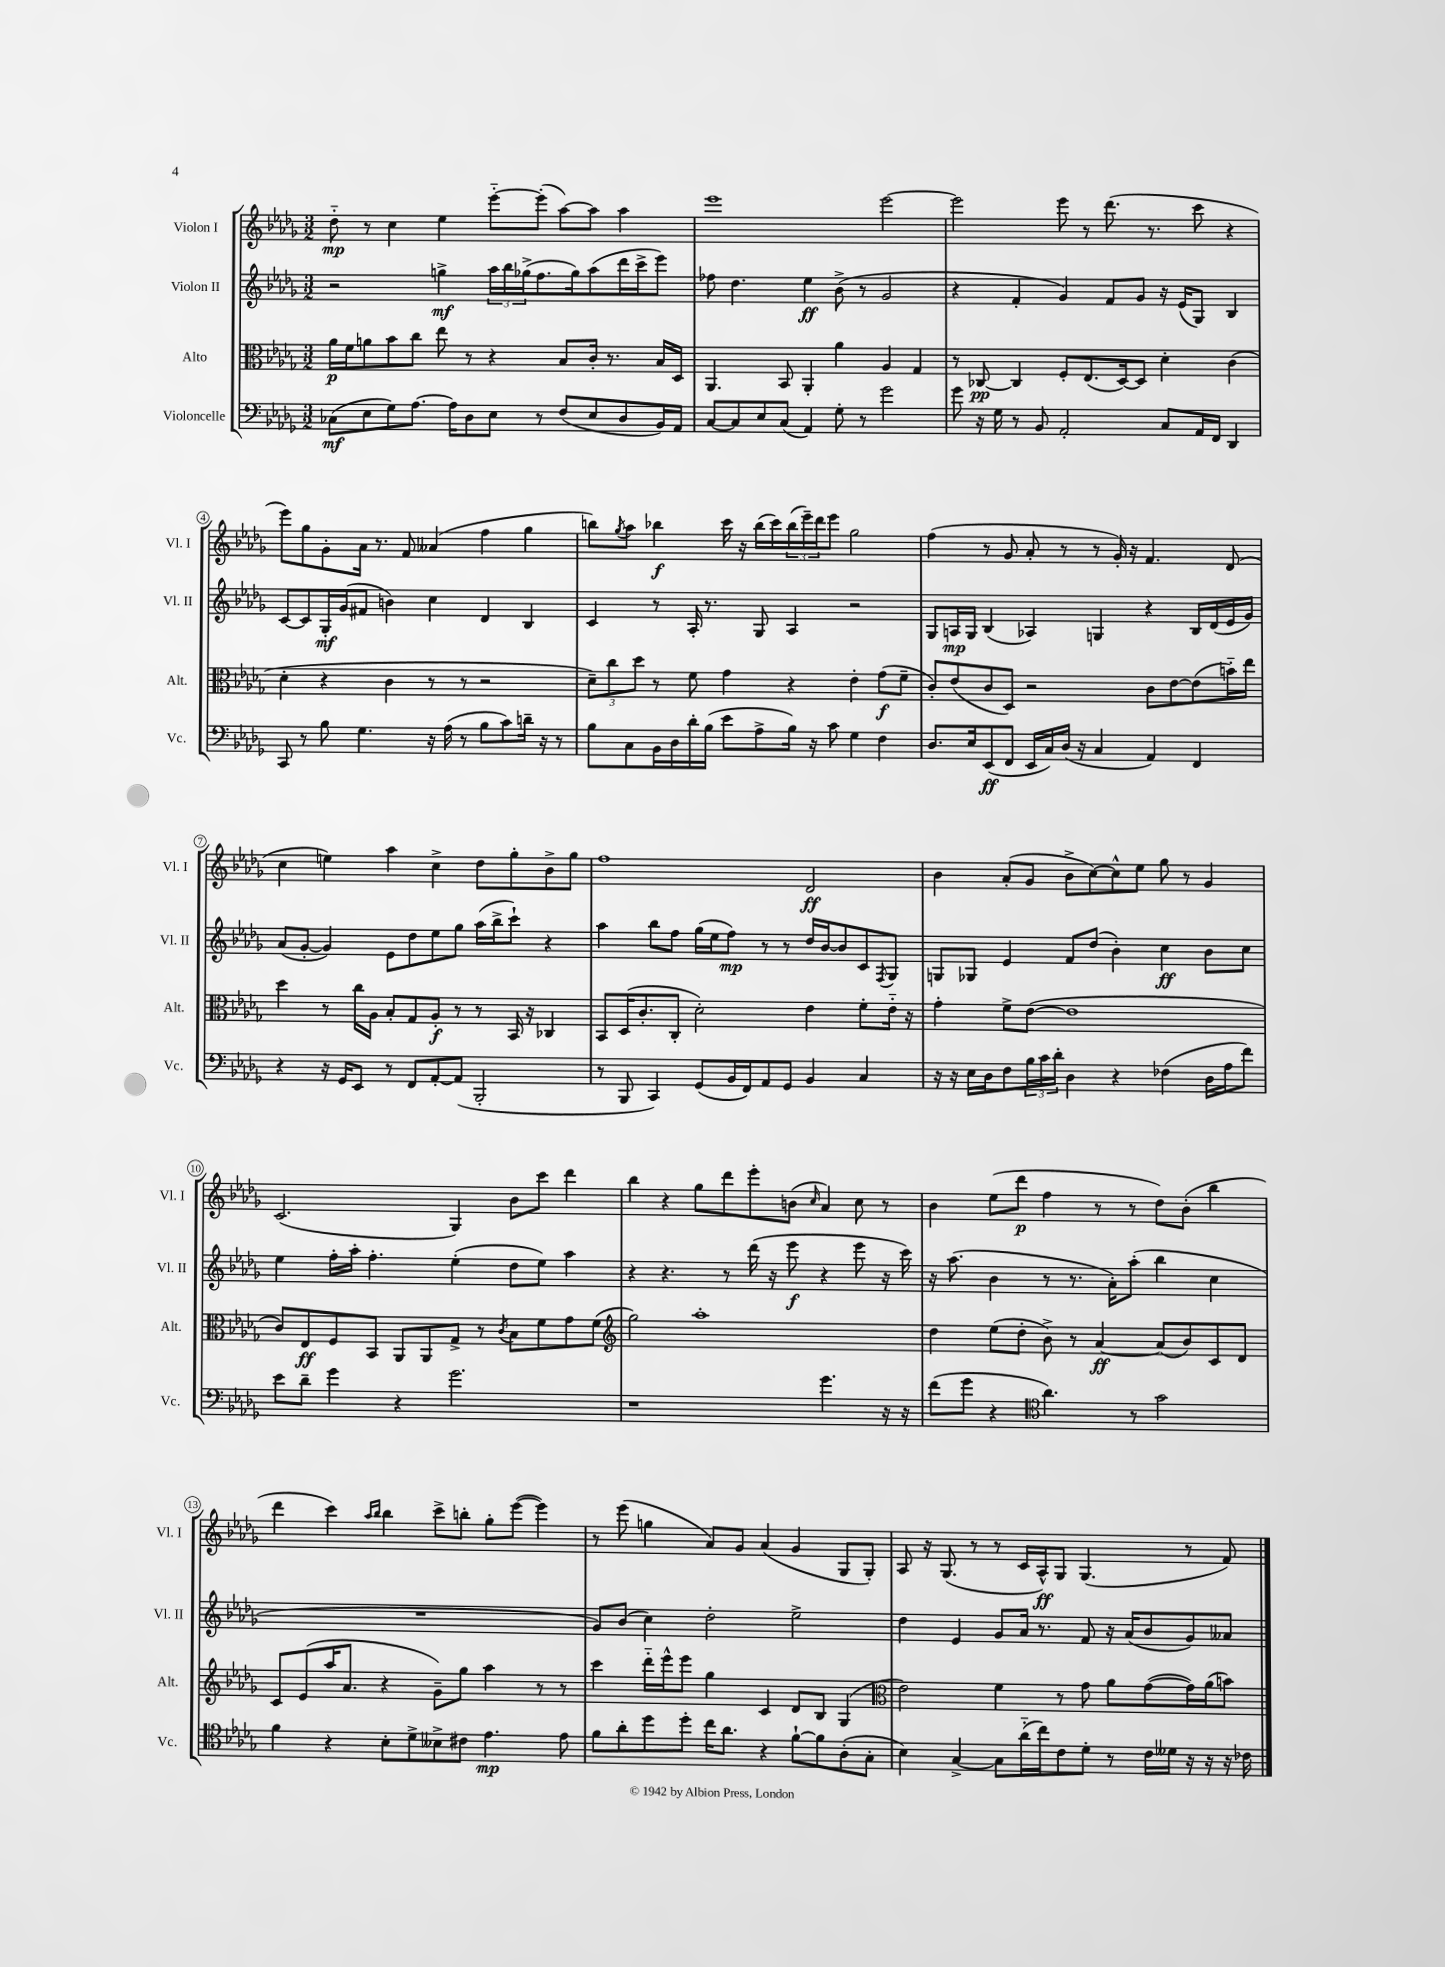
<<
\new StaffGroup <<
\new Staff = "s0" \with { instrumentName = "Violon I" shortInstrumentName = "Vl. I" } {
    \clef treble \key des \major \numericTimeSignature \time 3/2
    des''8-_\mp r8 c''4 ees''4 ees'''8~-_ ees'''8-.( aes''8~) aes''8 aes''4 |
    ees'''1 ees'''2~ |
    ees'''2 ees'''8 r8 des'''8.( r8. c'''8 r4 |
    ees'''8) ges''8 ges'8-. aes'16 r8. f'8 aeses'4( f''4 ges''4 |
    b''8) \acciaccatura { ges''8 } aes''8 bes''4\f c'''16 r16 bes''16( c'''16) \tuplet 3/2 { bes''16( ees'''16--) des'''16 } ees'''8 ges''2 |
    f''4( r8 ges'8 aes'8-. r8 r8 ges'16-.) r16 f'4. des'8( |
    c''4 e''4) aes''4 c''4-> des''8 ges''8-. bes'8-> ges''8 |
    f''1 des'2\ff |
    bes'4 aes'8-.( ges'8 bes'8-> c''8~) c''8-^ ees''8 ges''8 r8 ges'4 |
    c'2.( ges4) bes'8 c'''8 des'''4 |
    bes''4 r4 ges''8 des'''8 ees'''8-. b'8( \grace { c''16 } aes'4) c''8 r8 |
    bes'4 ees''8( des'''8\p f''4 r8 r8 des''8) bes'8-.( bes''4 |
    des'''4 c'''4) \grace { aes''16 bes''16 } bes''4 c'''8-> b''8-. ges''8-. ees'''8~( ees'''4) |
    r8 ees'''8( g''4 aes'8) ges'8 aes'4( ges'4 ges8 ges8-.) |
    aes8 r16 ges8.( r8 r8 c'16 aes16-^\ff) ges8 ges4.( r8 f'8) \bar "|." |
}
\new Staff = "s1" \with { instrumentName = "Violon II" shortInstrumentName = "Vl. II" } {
    \clef treble \key des \major \numericTimeSignature \time 3/2
    r2 g''4->\mf \tuplet 3/2 { aes''16 bes''16 ges''16->( } f''8. ges''16) aes''8( des'''16 c'''16-> ees'''8) |
    fes''8 des''4. ees''4\ff bes'8->( r8 ges'2 |
    r4 f'4-. ges'4) f'8 ges'8 r16 ees'16( ges8) bes4 |
    c'8~ c'8 ges16-.\mf ges'16( fis'8 b'4) c''4 des'4 bes4 |
    c'4 r8 aes16-. r8. ges8 aes4 r2 |
    ges8 a16\mp ges16 bes4( aes4) g4 r4 bes16 des'16( ees'16 ges'16) |
    aes'8( ges'8~-. ges'4) ees'8 des''8 ees''8 ges''8 aes''16( bes''16-> c'''8-!) r4 |
    aes''4 bes''8 f''8 ges''16( ees''16 f''8\mp) r8 r8 des''16 bes'16~ bes'8 c'8 \acciaccatura { f8 } ges8 |
    g8 ges8 ees'4 f'8 des''8( bes'4-.) c''4\ff bes'8 c''8 |
    ees''4 f''16-. aes''16-. f''4.-. ees''4-.( des''8 ees''8) aes''4 |
    r4 r4. r8 des'''16( r16 ees'''8\f r4 ees'''8 r16 c'''16) |
    r16 aes''8.( bes'4 r8 r8. aes'16-.) aes''8-.( bes''4 c''4 |
    R1. |
    ges'8) bes'8( c''4) des''2-. ees''2-> |
    des''4 ees'4 ges'8 aes'16 r8. f'8 r16 aes'16( bes'8 ges'8) aeses'8 \bar "|." |
}
\new Staff = "s2" \with { instrumentName = "Alto" shortInstrumentName = "Alt." } {
    \clef alto \key des \major \numericTimeSignature \time 3/2
    aes'16\p f'16 a'8 bes'8 c''8 ees''8 r8 r4 bes8 c'16-. r8. bes16 des16 |
    aes,4. bes,8 aes,4-. aes'4 aes4 ges4 |
    r8 ces8~\pp ces4 f8-. ees8.( des16~) des8 des'4-. c'4( |
    des'4-. r4 c'4 r8 r8 r2 |
    \tuplet 3/2 { des'8--) c''8 des''8 } r8 f'8 ges'4 r4 ees'4-. ges'8\f( f'8-- |
    c'8-.) ees'8( c'8 des8) r2 c'8 ees'8~ ees'8( b'16-_) ees''16 |
    des''4 r8 c''16 aes16 bes8-. ges8 aes8-.\f r8 r8 bes,16 r16 ces4 |
    bes,8 des16( c'8.-. c8-. des'2-.) ees'4 f'8-. ees'16-_ r16 |
    ges'4-. f'8-> ees'8~( ees'1 |
    c'8) ees8\ff f8 bes,8 aes,8 aes,8 ges8-> r8 \acciaccatura { c'8 } bes8 f'8 ges'8 f'8( |
    \clef treble ges''2) aes''1-. |
    des''4 ees''8( des''8-. bes'8->) r8 aes'4~\ff aes'8( bes'8) c'8 des'8 |
    c'8 ees'8( aes''16 aes'8. r4 ges'8--) ges''8 aes''4 r8 r8 |
    c'''4 des'''16-_ ees'''16-^ ees'''8 ges''4 c'4 des'8 bes8 ges4( |
    \clef alto ees'2) f'4 r8 ges'8 aes'8 ges'8~( ges'16) aes'16( b'8) \bar "|." |
}
\new Staff = "s3" \with { instrumentName = "Violoncelle" shortInstrumentName = "Vc." } {
    \clef bass \key des \major \numericTimeSignature \time 3/2
    ces8\mf( ees8 ges8) aes8.~ aes16 des8 ees8 r8 f8( ees8 des8 bes,16) aes,16 |
    c8~ c8 ees8 c8( aes,4) ges8-. r8 ges'2 |
    ges'8 r16 ges16 r8 bes,8 aes,2-. c8 aes,16 f,16 des,4 |
    c,8 r8 bes8 ges4. r16 aes16( r8 bes8 c'8) d'16-- r16 r8 |
    bes8 c8 bes,16 des16 des'16-. bes16( ees'8 aes8-> bes16) r16 c'8 ges4 f4 |
    des8. ees16 ees,8\ff( f,8 ees,16 c16) des16( r16 c4 aes,4) f,4 |
    r4 r16 ges,16 ees,8 r8 f,8 aes,8~-. aes,8( bes,,2-. |
    r8 bes,,8 c,4) ges,8( bes,16 f,16) aes,8 ges,8 bes,4 c4 |
    r16 r16 ees16 des16 f8 \tuplet 3/2 { bes16 c'16 des'16-. } des4 r4 fes4( des16 aes16 f'8) |
    ees'8 des'8-- ges'4 r4 ges'2. |
    r1 ges'4. r16 r16 |
    f'8( ges'8 r4 \clef tenor aes'4.) r8 ges'2 |
    f'4 r4 bes8-. des'8-> beses8-> cis'8 ees'4.\mp ees'8 |
    f'8 aes'8-. des''8 des''8-. c''16 aes'8. r4 f'8~-! f'8 aes8-.( ges8-. |
    bes4) ges4~-> ges8 aes'16-_( c''16) c'8 des'8-. r8 c'16 deses'16 r16 r16 r16 ces'16 \bar "|." |
}
>>
>>
\layout { \context { \Score \override BarNumber.stencil = #(make-stencil-circler 0.1 0.3 ly:text-interface::print) } }
